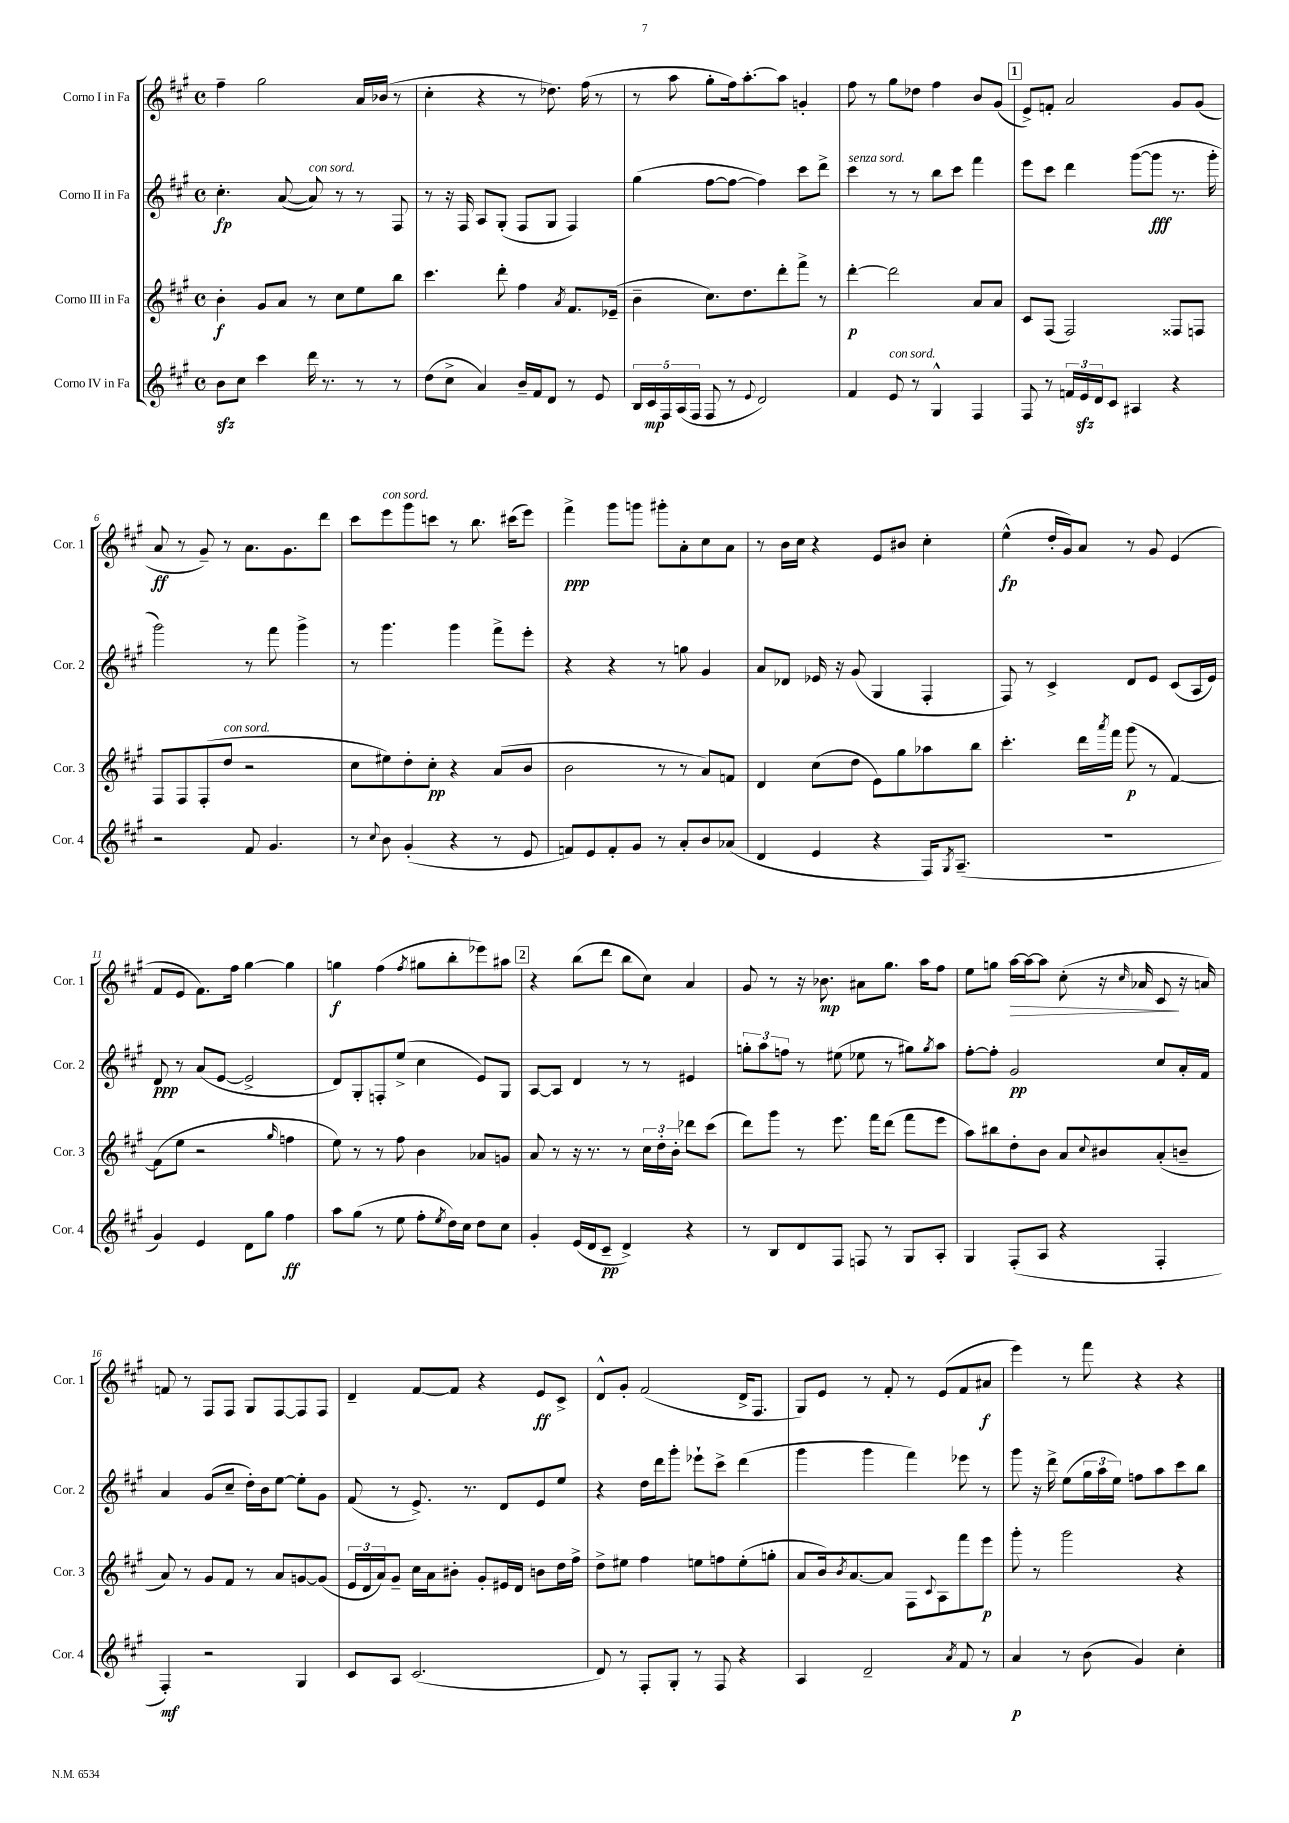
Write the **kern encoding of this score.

**kern	**kern	**kern	**kern
*staff4	*staff3	*staff2	*staff1
*clefG2	*clefG2	*clefG2	*clefG2
*k[f#c#g#]	*k[f#c#g#]	*k[f#c#g#]	*k[f#c#g#]
*M4/4	*M4/4	*M4/4	*M4/4
*met(c)	*met(c)	*met(c)	*met(c)
8b	4b'	4.cc#'	4ff#~
8cc#	.	.	.
4ccc#	8g#	.	2gg#
.	8a	([8a	.
16ddd	8r	8a])	.
8.r	.	.	.
.	8cc#	8r	.
8r	8ee	8r	16a
.	.	.	(16b-
8r	8bb	8F#	8r
=	=	=	=
(8dd	4.ccc#	8r	4cc#'
8cc#^	.	16r	.
.	.	16F#	.
4a)	.	8A	4r
.	8ddd'	(8G#'	.
16b~	4ff#	8F#	8r
16f#	.	.	.
8d	.	8G#	8.dd-)
.	8qa	.	.
8r	8.f#	4F#)	.
.	.	.	(16ff#
8e	.	.	8r
.	(16e-~	.	.
=	=	=	=
20B	4b~	(4gg#	8r
20c#	.	.	.
20F#	.	.	.
.	.	.	8aa
(20A	.	.	.
20F#	.	.	.
8F#	8.cc#)	[8ff#	8gg#'
8r	.	8ff#_	16ff#)
.	8.dd	.	[8.aa'
8qqe	.	.	.
2d)	.	4ff#])	.
.	8ddd'	.	8aa]
.	8fff#^	8ccc#	4g'
.	8r	8ddd^	.
=	=	=	=
4f#	[4ddd'	4ccc#	8ff#
.	.	.	8r
8e	2ddd]	8r	8gg#
8r	.	8r	8dd-
4G#^^	.	8bb	4ff#
.	.	8ccc#	.
4F#	8a	4fff#	8b
.	8a	.	(8g#
=	=	=	=
8F#	8c#	8eee	8e^)
8r	(8F#	8ccc#	8f'
24f	2F#)	4ddd	2a
24e	.	.	.
24d	.	.	.
8c#	.	.	.
4A#	.	([8ggg#	.
.	.	8ggg#]	.
4r	8F##	8.r	8g#
.	8F	.	(8g#
.	.	16ggg#'	.
=	=	=	=
2r	8F#	2ggg#)	8a
.	8F#	.	8r
.	(8F#'	.	8g#~)
.	8dd	.	8r
8f#	2r	8r	8.a
4.g#	.	8fff#	.
.	.	.	8.g#
.	.	4ggg#^	.
.	.	.	8ddd
=	=	=	=
8r	8cc#	8r	8ccc#
8qqcc#	.	.	.
8b	8ee#)	4.ggg#	8eee
(4g#'	8dd'	.	8ggg#
.	8cc#'	.	8ccc
4r	4r	4ggg#	8r
.	.	.	8.bb
8r	(8a	8fff#^	.
.	.	.	(16ccc#
8e	8b	8eee'	8eee)
=	=	=	=
8f)	2b	4r	4fff#^
8e	.	.	.
8f'	.	4r	8ggg#
8g#	.	.	8ggg
8r	8r	8r	8ggg#'
8a'	8r	8gg	8a'
8b	8a)	4g#	8cc#
(8a-	8f	.	8a
=	=	=	=
4d	4d	8a	8r
.	.	8d-	16b
.	.	.	16cc#
4e	(8cc#	16e-	4r
.	.	16r	.
.	8dd	(8g#	.
4r	8e)	4G#	8e
.	8gg#	.	8b#
16F#)	8aa-	4F#'	4cc#'
8qG#	.	.	.
(8.A~	.	.	.
.	8bb	.	.
=	=	=	=
1r	4.ccc#'	8F#)	(4ee^^
.	.	8r	.
.	.	4c#^	16dd'
.	.	.	16g#)
.	16ddd	.	8a
.	8qaaa	.	.
.	16fff#	.	.
.	(8ggg#	8d	8r
.	8r	8e	8g#
.	[4f#)	(8c#	(4e
.	.	16A	.
.	.	16e)	.
=	=	=	=
4g#)	(8f#]	8d	8f#
.	8ee	8r	8e
4e	2r	(8a	8.f#)
.	.	[8e	.
.	.	.	16ff#
8d	.	2e^]	[4gg#
8gg#	.	.	.
.	16qqgg#	.	.
4ff#	4ff	.	4gg#]
=	=	=	=
8aa	8ee)	8d)	4gg
(8gg#	8r	8G#'	.
8r	8r	8F'	(4ff#
8ee	8ff#	(8ee^	.
.	.	.	8qff#
8ff#'	4b	4cc#	8gg#
8qee	.	.	.
16dd)	.	.	8bb'
16cc#	.	.	.
8dd	8a-	8e)	8eee-)
8cc#	8g	8G#	8aa#
=	=	=	=
4g#'	8a	[8A	4r
.	8r	8A]	.
(16e	16r	4d	(8bb
16d	8.r	.	.
8c#~	.	.	8ddd
4d^)	8r	8r	8bb
.	24cc#	8r	8cc#)
.	24dd'	.	.
.	24b'	.	.
4r	8ddd-	4e#	4a
.	(8ccc#	.	.
=	=	=	=
8r	8ddd)	12gg'	8g#
.	.	12aa	.
8B	8ggg#	.	8r
.	.	12ff	.
8d	8r	8r	16r
.	.	.	8.b-
8F#	8.eee	(8ee#	.
8F	.	8ee-	8a#
.	16fff#	.	.
8r	(8ddd	8r	8.gg#
8G#	8fff#	8gg#)	.
.	.	.	16aa
.	.	8qgg#	.
8A'	8eee	8aa	8ff#
=	=	=	=
4G#	8aa)	[8ff#'	8ee
.	8bb#	8ff#']	8gg
(8F#'	8dd'	2g#	[16aa
.	.	.	16aa_
8A	8b	.	8aa]
4r	8a	.	(8cc#'
.	8qqcc#	.	.
.	8b#	.	16r
.	.	.	16qqcc#
.	.	.	16a-
4F#'	(8a'	8cc#	8c#
.	8b~	16a'	16r
.	.	16f#	16a)
=	=	=	=
4F#')	8a)	4a	8f
.	8r	.	8r
2r	8g#	(8g#	8F#
.	8f#	8cc#~	8F#
.	8r	16dd')	8G#
.	.	16b	.
.	8a	[8ee	[8F#
4G#	[8g	8ee']	8F#]
.	(8g]	8g#	8F#
=	=	=	=
8c#	24e	(8f#	4d~
.	24d	.	.
.	24a)	.	.
8A	8g#~	8r	.
(2.c#	16cc#	8.e^)	[8f#
.	16a	.	.
.	8b#'	.	8f#]
.	.	8.r	.
.	8g#'	.	4r
.	16e#	8d	.
.	16d	.	.
.	8b	8e	8e
.	16dd	8ee	8c#^
.	16ff#^	.	.
=	=	=	=
8d)	8dd^	4r	8d^^
8r	8ee#	.	8g#'
8F#'	4ff#	16dd	(2f#
.	.	16ddd	.
8G#'	.	8ggg#'	.
8r	8ee	8eee-`	.
8F#	8ff	8ccc#^	.
4r	(8ee'	(4ddd	16d^
.	.	.	8.F#
.	8gg'	.	.
=	=	=	=
4A	8a	4ggg#	8G#)
.	16b)	.	8e
.	8qb	.	.
.	[8.a	.	.
2d~	.	4ggg#	8r
.	8a]	.	8f#'
.	8F#	4fff#)	8r
.	8qqc#	.	.
.	8A	.	(8e
8qa	.	.	.
8f#	8fff#	8eee-	8f#
8r	8eee	8r	8a#
=	=	=	=
4a	8ggg#'	8ggg#	4eee)
.	8r	16r	.
.	.	16ddd^	.
8r	2ggg#	(8ee	8r
(8b	.	24gg#	8fff#
.	.	24aa	.
.	.	24ee)	.
4g#)	.	8ff	4r
.	.	8aa	.
4cc#'	4r	8ccc#	4r
.	.	8bb	.
==	==	==	==
*-	*-	*-	*-
